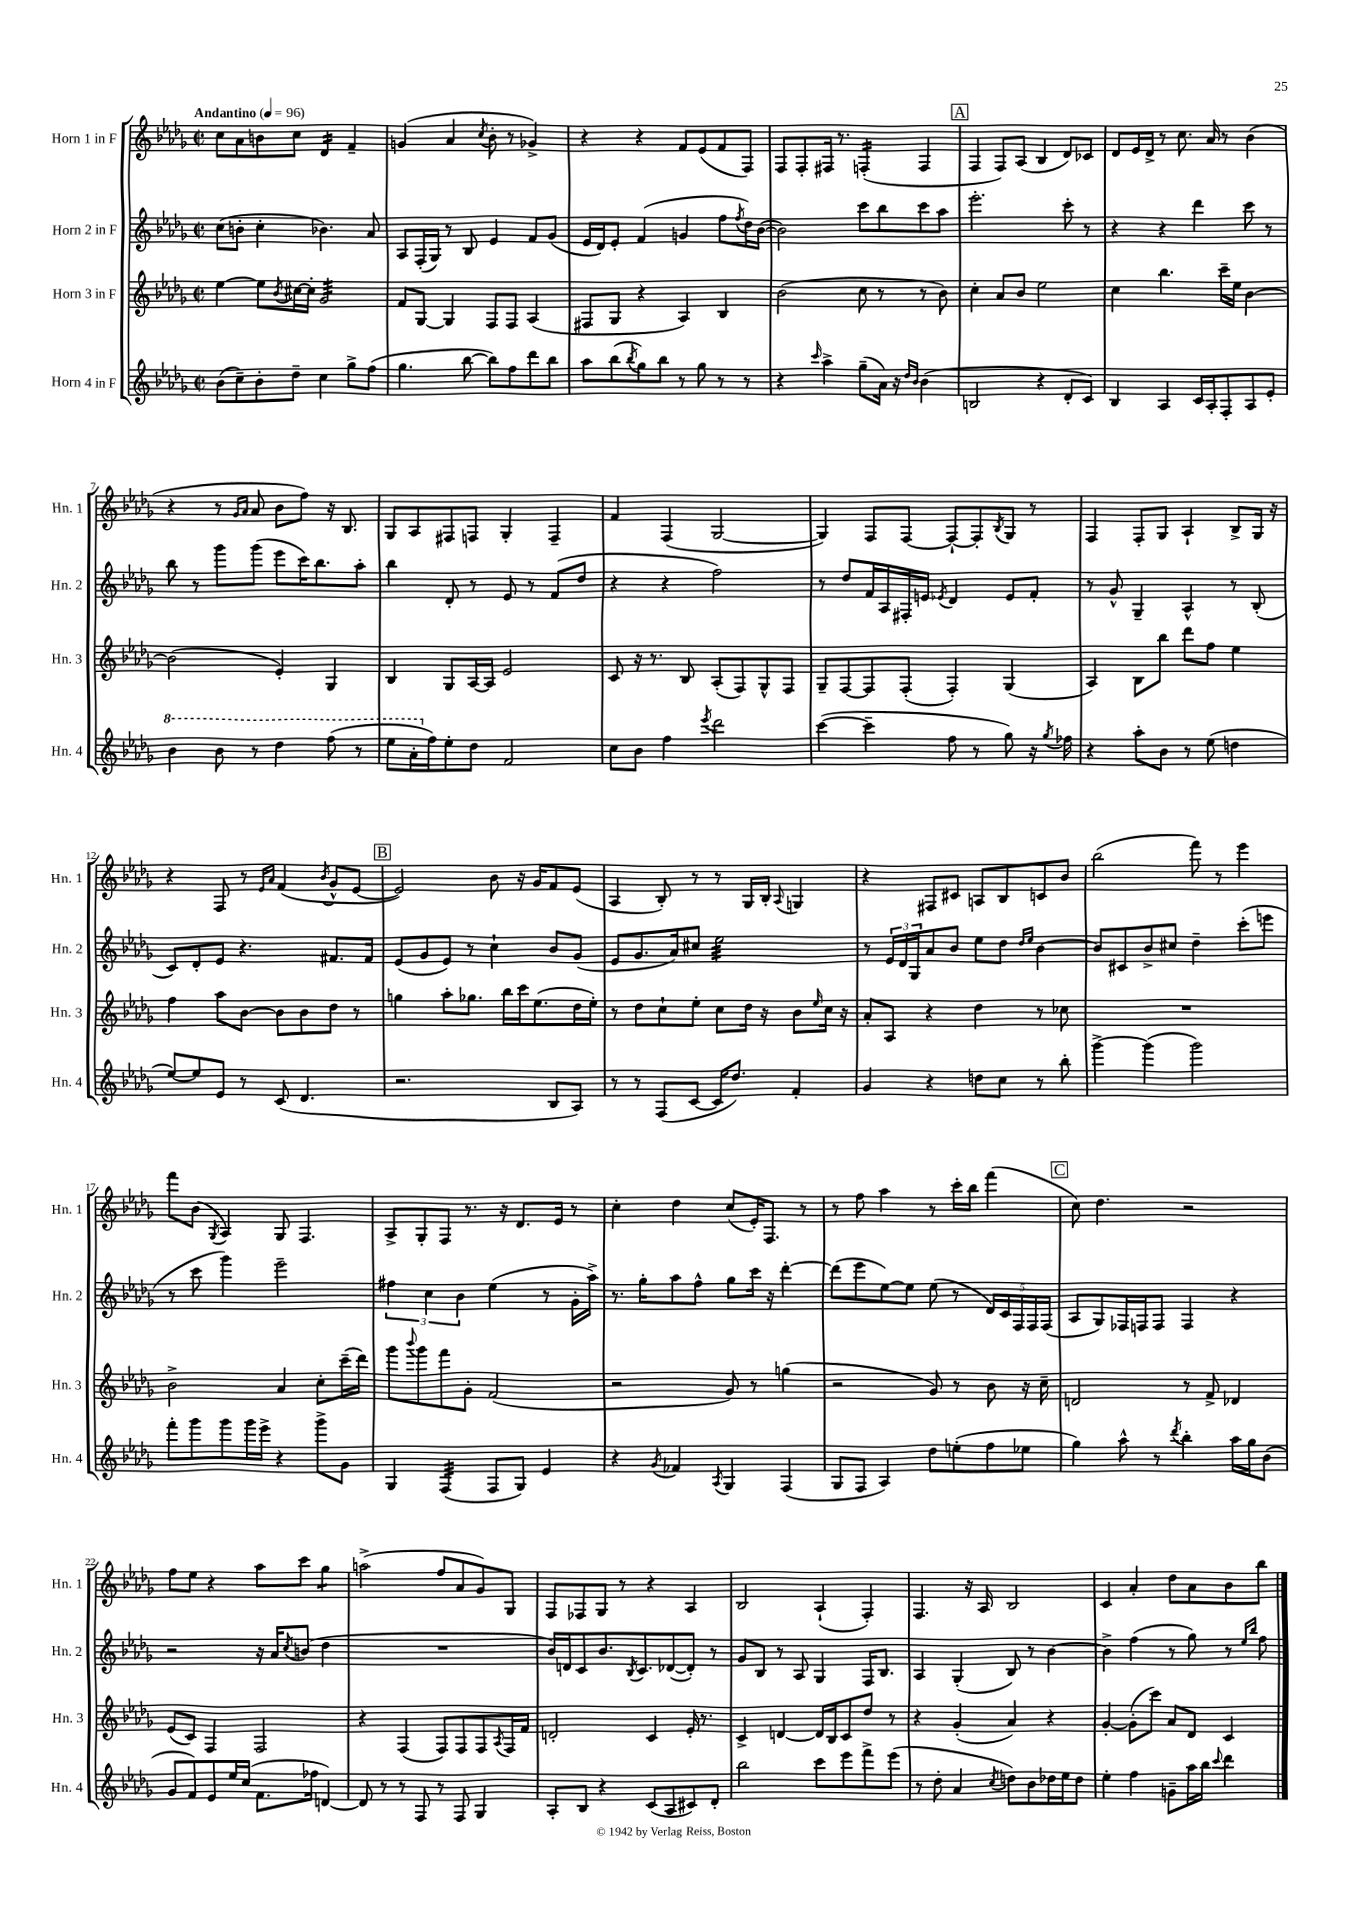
<<
\new StaffGroup <<
\new Staff = "s0" \with { instrumentName = "Horn 1 in F" shortInstrumentName = "Hn. 1" } {
    \clef treble \key des \major \defaultTimeSignature \time 2/2 \tempo "Andantino" 4 = 96
    c''8 aes'8 b'8 c''8 des'4:16 f'4-- |
    g'4( aes'4 \acciaccatura { c''8 } bes'8-. r8 ges'4->) |
    r4 r4 f'8 ees'8( f'8 f8) |
    f8 f8-. fis16 r8. f4:16-.( f4 |
    \mark \markup { \box "A" } f4 f8) aes8( bes4 des'8) ces'8 |
    des'8 ees'16 des'16-> r8 c''8. aes'16 r8 bes'4( |
    r4 r8 \grace { ges'16 aes'16 } aes'8 bes'8 f''8) r16 bes8. |
    ges8 aes8 fis8 f8 ges4-. f4-- |
    f'4 f4( ges2~ |
    ges4) f8 f8~ f8~-! f8-. \acciaccatura { bes8 } ges8 r8 |
    f4 f8-. ges8 aes4-! bes8-> ges16 r16 |
    r4 f8 r8 \grace { ees'16 aes'16 } f'4( \acciaccatura { bes'8 } ges'8-^ ees'8~ |
    \mark \markup { \box "B" } ees'2) bes'8 r16 ges'16 f'8 ees'8( |
    aes4 bes8-.) r8 r8 ges16 bes16-. \appoggiatura { aes8 } g4 |
    r4 fis8 cis'8 a8 bes8 c'8 bes'8 |
    bes''2( f'''8) r8 ees'''4 |
    f'''8 bes'8( \acciaccatura { ges8 } aes4) ges8 f4. |
    aes8-> ges8-. f8 r8. r16 des'8. ees'16 r8 |
    c''4-. des''4 c''8( ees'16-.) f8. r8 |
    r8 f''8 aes''4 r8 c'''16-. bes''16 f'''4( |
    \mark \markup { \box "C" } c''8) des''4. r2 |
    f''8 ees''8 r4 aes''8 c'''8 ges''4:8 |
    a''2->( f''8 aes'8 ges'8) ges8 |
    f8 fes8 ges8 r8 r4 aes4 |
    bes2 aes4-!( f4-.) |
    f4. r16 aes16 bes2 |
    c'4 aes'4-. des''8 aes'8 bes'8 bes''8 \bar "|." |
}
\new Staff = "s1" \with { instrumentName = "Horn 2 in F" shortInstrumentName = "Hn. 2" } {
    \clef treble \key des \major \defaultTimeSignature \time 2/2
    c''8( b'8-. c''4-. bes'4.) aes'8 |
    aes8 f16-.( ges16) r8 bes8 ees'4 f'8 ges'8( |
    ees'16 des'16) ees'8-. f'4( g'4 f''8 \acciaccatura { f''8 } des''16) bes'16~( |
    bes'2) c'''8 bes''8 c'''8 aes''8 |
    \mark \markup { \box "A" } ees'''2.-. c'''8-. r8 |
    r4 r4 des'''4 c'''8 r8 |
    bes''8 r8 ges'''8 ges'''8( ees'''8 c'''16) bes''8. aes''8-. |
    bes''4 des'8-. r8 ees'8 r8 f'8( des''8 |
    r4 r4 f''2) |
    r8 des''8 f'16 aes16 fis16-. e'16 \acciaccatura { ees'8 } des'4 ees'8 f'8-. |
    r8 ges'8-^ ges4-- aes4-^ r8 bes8-.( |
    c'8) des'8-. ees'8 r4. fis'8. fis'16 |
    \mark \markup { \box "B" } ees'8( ges'8 ees'8) r8 c''4-! bes'8 ges'8( |
    ees'8 ges'8. aes'16) cis''8 ees''2:32 |
    r8 \tuplet 3/2 { ees'16 des'16 ges16 } aes'8 bes'8 ees''8 des''8 \grace { des''16 ees''16 } bes'4~ |
    bes'8 cis'8 bes'8-> cis''8 des''4-- c'''8-.( e'''8 |
    r8 c'''8 ges'''4) ees'''2-- |
    \tuplet 3/2 { fis''4 c''4 bes'4 } ees''4( r8 ges'16-. aes''16->) |
    r8. ges''16-. aes''8 f''8-^ ges''8 c'''16 r16 des'''4~-. |
    des'''8( ees'''8 ees''8~) ees''8 ees''8( r8 \tuplet 5/4 { des'16) c'16 f16 f16 f16( } |
    \mark \markup { \box "C" } aes8 ges8) fes16 f16 f8 f4 r4 |
    r2 r16 aes'16 \acciaccatura { c''8 } b'8( des''4 |
    R1 |
    bes'16) d'16 c'8 bes'8. \acciaccatura { bes8 } c'8. des'8~( des'8-.) r8 |
    ges'8 bes8 r8 aes8 ges4 f16 bes8. |
    aes4 ges4-.( bes8) r8 bes'4~ |
    bes'4-> f''4( r8 ges''8) r8 \grace { ees''16 bes''16 } f''8 \bar "|." |
}
\new Staff = "s2" \with { instrumentName = "Horn 3 in F" shortInstrumentName = "Hn. 3" } {
    \clef treble \key des \major \defaultTimeSignature \time 2/2
    ees''4~ ees''8 \acciaccatura { bes'8 } cis''16~ cis''16-. ges'2:32 |
    f'8 ges8~ ges4 f8 f8 aes4( |
    fis8 ges8 r4 aes4) bes4 |
    bes'2( c''8 r8 r8 bes'8) |
    \mark \markup { \box "A" } c''4-. aes'8 bes'8 ees''2 |
    c''4 bes''4. c'''16-- ees''16 bes'4~ |
    bes'2( ees'4-.) ges4 |
    bes4 ges8 aes16~ aes16 ees'2 |
    c'8 r16 r8. bes8 aes8-.( f8) ges8-^ f8 |
    ges8-- f8~ f8 f8-.( f4-.) ges4( |
    aes4) bes8 bes''8 des'''8 f''8 ees''4 |
    f''4 aes''8 bes'8~ bes'8 bes'8 des''8 r8 |
    \mark \markup { \box "B" } g''4 aes''8-. ges''8. bes''16 c'''16 ees''8.( des''16 ees''16-.) |
    r8 des''8 c''8-! ees''8-. c''8 des''16 r16 bes'8 \grace { ees''16 } c''16 r16 |
    aes'8-. aes8 r4 des''4 r8 ces''8 |
    R1 |
    bes'2-> aes'4 c''8-. c'''16--( des'''16) |
    ges'''8 \appoggiatura { bes'''8 } ges'''8 f'''8 ges'8-. f'2( |
    r2 ges'8) r8 g''4( |
    r2 ges'8) r8 bes'8 r16 c''16-- |
    \mark \markup { \box "C" } d'2 r8 f'8-> des'4 |
    ees'8( c'8) f4 f2 |
    r4 f4( f8) f8 f8 \acciaccatura { aes8 } f16 f'16 |
    d'2-. c'4 ees'16-. r8. |
    c'4-> d'4~ d'16 bes16 c'8 des''8 r8 |
    r4 ges'4-.( aes'4) r4 |
    ges'4~-. ges'8-.( c'''8) aes'8 des'8 c'4 \bar "|." |
}
\new Staff = "s3" \with { instrumentName = "Horn 4 in F" shortInstrumentName = "Hn. 4" } {
    \clef treble \key des \major \defaultTimeSignature \time 2/2
    bes'8( c''8--) bes'8-. des''8-- c''4 ges''8-> f''8( |
    ges''4. bes''8~ bes''8) f''8 des'''8 bes''8 |
    aes''8 bes''8( \acciaccatura { bes''8 } ges''8) bes''8 r8 ges''8 r8 r8 |
    r4 \grace { c'''16 } aes''4-> ges''8--( aes'16) r16 \grace { des''16 bes'16 } bes'4( |
    \mark \markup { \box "A" } b2 r4 des'8-. c'8) |
    bes4 aes4 c'16 aes16-. f8-. aes8 ees'8-. |
    \ottava #1 bes''4 bes''8 r8 des'''4 f'''8( r8 |
    ees'''8 aes''16-. \ottava #0 f''16) ees''8-. des''8 f'2 |
    c''8 bes'8 f''4 \acciaccatura { ees'''8 } des'''2 |
    c'''4~( c'''4-- f''8 r8 ges''8) r16 \acciaccatura { ges''8 } fes''16 |
    r4 aes''8-. bes'8 r8 ees''8( d''4 |
    ees''8~) ees''8 ees'8 r8 c'8( des'4. |
    \mark \markup { \box "B" } r2. bes8 aes8) |
    r8 r8 f8( c'8~ c'16 des''8.) f'4-. |
    ges'4 r4 d''8 c''8 r8 bes''8-. |
    ges'''4~-> ges'''4( ges'''2) |
    f'''8-. ges'''8 ges'''8 ges'''16 ees'''16-> r4 ges'''8-> ges'8 |
    ges4 f4:32( f8 ges8) ees'4 |
    r4 \acciaccatura { ges'8 } fes'4 \acciaccatura { aes8 } ges4 f4( |
    ges8 f8 aes4) des''8 e''8-.( f''8 ees''8 |
    \mark \markup { \box "C" } ges''4) aes''8-^ r8 \acciaccatura { des'''8 } bes''4-. aes''16 ges''16 bes'8( |
    ges'8 f'8) ees'8 ees''16 c''16( f'8. fes''16 d'4~) |
    d'8 r8 r8 f8 r8 f8 ges4 |
    aes8-. bes8 r4 c'8( aes8 cis'8) des'8-. |
    bes''2 c'''8 ees'''8 f'''8-> ees'''8( |
    r8 des''8-. aes'4 \acciaccatura { c''8 } d''8) bes'8 des''16 ees''16 des''8 |
    ees''4-. f''4 g'8-- aes''16 bes''16 \appoggiatura { c'''8 } des'''4 \bar "|." |
}
>>
>>
